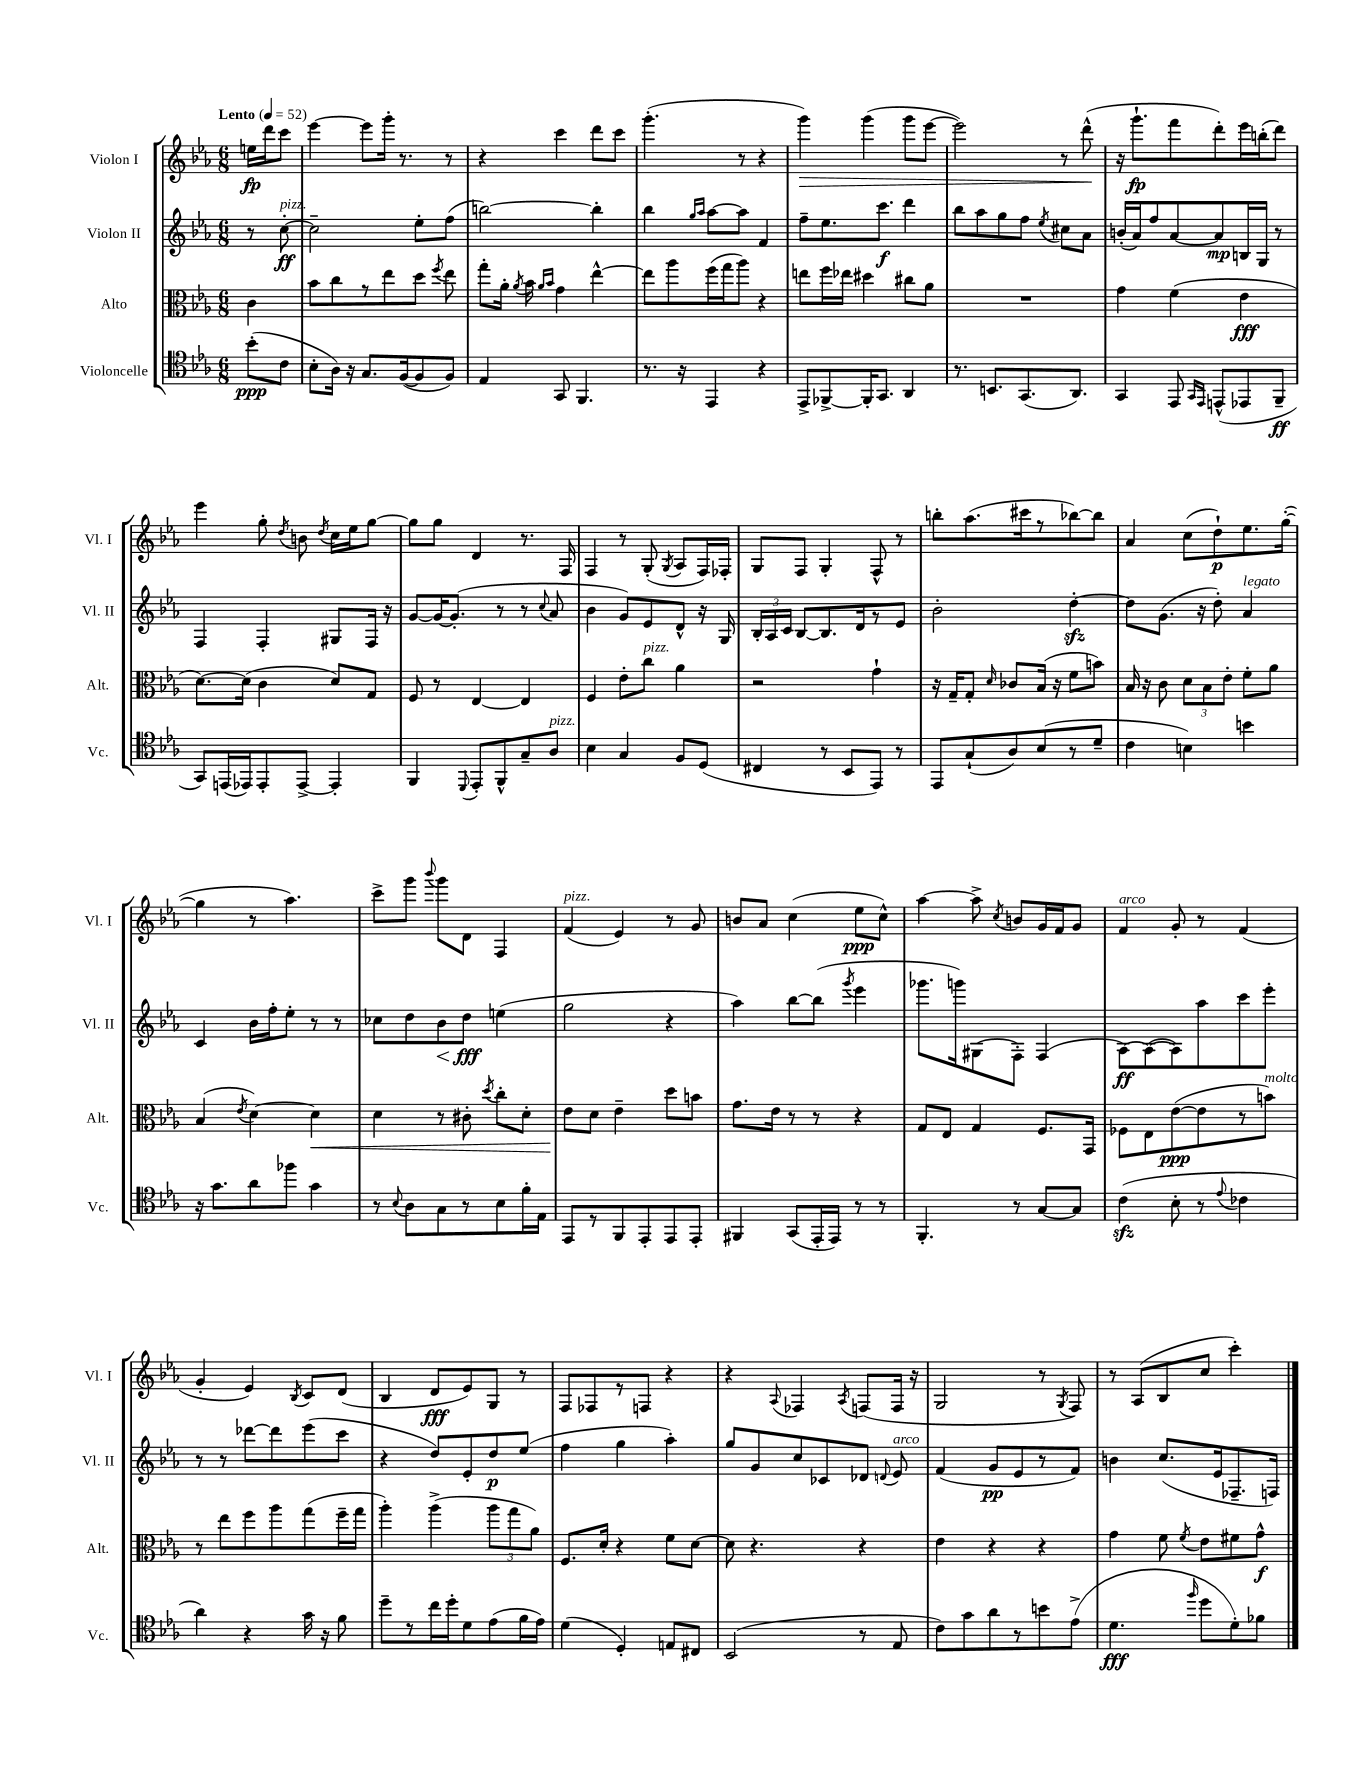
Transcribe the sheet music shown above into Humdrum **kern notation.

**kern	**kern	**kern	**kern
*staff4	*staff3	*staff2	*staff1
*clefC4	*clefC3	*clefG2	*clefG2
*k[b-e-a-]	*k[b-e-a-]	*k[b-e-a-]	*k[b-e-a-]
*M6/8	*M6/8	*M6/8	*M6/8
*MM52	*MM52	*MM52	*MM52
(8b-'	4c	8r	16ee
.	.	.	16ddd
8c	.	[8cc'	8ccc
=	=	=	=
8B-'	8b-	2cc~]	[4eee-
16A-)	8cc	.	.
16r	.	.	.
8.G	8r	.	8eee-]
.	8ee-	.	16ggg'
([16F	.	.	8.r
8F]	8dd	8ee-'	.
.	8qff	.	.
8F)	8ee-	(8ff	8r
=	=	=	=
4E-	8gg'	[2bb)	4r
.	16a-'	.	.
.	8qa-	.	.
.	16b-	.	.
.	16qqa-	.	.
.	16qqb-	.	.
8GG	4g	.	4ccc
4.FF	.	.	.
.	[4ee-^^	4bb']	8ddd
.	.	.	8ccc
=	=	=	=
8.r	8ee-]	4bb-	(4.ggg'
.	8aa-	.	.
16r	.	.	.
.	.	16qqgg	.
.	.	16qqaa-	.
4EE-	(16ff	[8aa-	.
.	16gg	.	.
.	8aa-)	8aa-]	8r
4r	4r	4f	4r
=	=	=	=
8EE-^	8ee	8ff~	4ggg)
[8FF-^	16ff	8.ee-	.
.	16ee-	.	.
16FF-']	4dd#	.	(4ggg
8.GG	.	8.ccc	.
4AA-	8cc#	4ddd	8ggg
.	8a-	.	[8eee-
=	=	=	=
8.r	2.r	8bb-	2eee-])
.	.	8aa-	.
8.BB	.	.	.
.	.	8gg	.
(8.GG	.	8ff	.
.	.	8qee-	.
.	.	8cc#	8r
8.AA-)	.	.	.
.	.	8a-	(8ddd^^
=	=	=	=
4GG	4g	(16b'	16r
.	.	16a-)	8.ggg`
.	.	8ff	.
8EE-	(4f	[8a-	8fff
16qqGG	.	.	.
16qqEE-	.	.	.
(8EE^^	.	8a-]	8ddd')
8EE-	4e-	16B	16eee-
.	.	16G	(16bb'
8FF~	.	8r	8ddd)
=	=	=	=
8GG)	[8.d)	4F	4eee-
(16EE	.	.	.
16EE-)	(16d]	.	.
8EE-'	4c	4F'	8gg'
.	.	.	8qdd
[8EE-^	.	.	8b
.	.	.	8qdd
4EE-']	8d)	8G#	16cc
.	.	.	16ee-
.	8G	16F	[8gg
.	.	16r	.
=	=	=	=
4FF	8F	[8g	8gg]
.	8r	16g_	8gg
.	.	(8.g']	.
8qqDD	.	.	.
8EE-'	[4E-	.	4d
8FF^^	.	8r	.
8G~	4E-]	8r	8.r
.	.	8qqcc	.
8A-	.	8a-	.
.	.	.	16F
=	=	=	=
4B-	4F	4b-	4F
4G	8e-'	8g)	8r
.	8cc	8e-	(8G'
.	.	.	8qG
8F	4a-	8d^^	8A-
(8D	.	16r	16F)
.	.	16G	16F-'
=	=	=	=
4C#	2r	24B-'	8G
.	.	24A-	.
.	.	24c	.
.	.	[8B-	8F
8r	.	8.B-]	4G'
8BB-	.	.	.
.	.	16d	.
8EE-)	4g`	8r	8F^^
8r	.	8e-	8r
=	=	=	=
8EE-	16r	2b-'	8bb'
.	16G~	.	.
(8G`	8G'	.	(8.aa-
.	16qqd	.	.
8A-)	8c-	.	.
.	.	.	16ccc#
(8B-	(16B-	.	8r
.	16r	.	.
8r	8f	[4dd'	[8bb-)
8d~	8b)	.	8bb-]
=	=	=	=
4c	16B-	8dd]	4a-
.	16r	.	.
.	8c	(8.g	.
4B)	12d	.	(8cc
.	.	16r	.
.	12B-	.	.
.	.	8dd')	8dd`)
.	12e-'	.	.
4b	8f'	4a-	8.ee-
.	8a-	.	.
.	.	.	([16gg'
=	=	=	=
16r	(4B-	4c	4gg]
8.g	.	.	.
.	8qe-	.	.
8a-	[4d)	16b-	8r
.	.	16ff'	.
8ff-	.	8ee-'	4.aa-)
4g	4d]	8r	.
.	.	8r	.
=	=	=	=
8r	4d	8cc-	8ccc^
8qqB-	.	.	.
8A-	.	8dd	8ggg
.	.	.	8qqbbb-
8G	8r	8b-	8ggg
8r	8c#'	8dd	8d
.	8qdd	.	.
8B-	8cc'	(4ee	4F
16f'	8d'	.	.
16E-	.	.	.
=	=	=	=
8EE-	8e-	2gg	(4f
8r	8d	.	.
8FF	4e-~	.	4e-)
8EE-'	.	.	.
8EE-	8dd	4r	8r
8EE-'	8b	.	8g
=	=	=	=
4FF#	8.g	4aa-)	8b
.	.	.	8a-
.	16e-	.	.
(8GG	8r	[8bb-	(4cc
16EE-'	8r	(8bb-]	.
16EE-)	.	.	.
.	.	8qggg	.
8r	4r	4eee-	8ee-
8r	.	.	8cc^^)
=	=	=	=
4.FF'	8G	8.ggg-	[4aa-
.	8E-	.	.
.	.	16ggg)	.
.	4G	(8G#	8aa-^]
.	.	.	8qcc
8r	.	8F')	8b
[8G	8.F	(4F	16g
.	.	.	16f
8G]	.	.	8g
.	16GG	.	.
=	=	=	=
(4c	8F-	[8A-)	4f
.	8E-	(8A-_	.
8B-'	([8e-	8A-])	8g'
8r	8e-]	8aa-	8r
8qqe-	.	.	.
4c-	8r	8ccc	(4f
.	8b)	8eee-'	.
=	=	=	=
4a-)	8r	8r	4g'
.	8ee-	8r	.
4r	8ff	[8ddd-	4e-)
.	8aa-	8ddd-]	.
.	.	.	8qB-
16g	(8gg	(8eee-	8c
16r	.	.	.
8f	16ff~	8ccc	(8d
.	16gg	.	.
=	=	=	=
8dd~	4aa-')	4r	4B-
8r	.	.	.
16cc	(4aa-^	8dd)	8d
16dd'	.	.	.
8d	.	8e-'	8e-)
(8e-	12aa-	8dd	8G
.	12gg	.	.
16f	.	(8ee-	8r
.	12a-)	.	.
16e-)	.	.	.
=	=	=	=
(4d	8.F	4ff	8F
.	.	.	8F-
.	16d'	.	.
4D')	4r	4gg	8r
.	.	.	8F
8E	8f	4aa-')	4r
8C#	[8d	.	.
=	=	=	=
(2BB-	8d]	8gg	4r
.	4.r	8g	.
.	.	.	8qqA-
.	.	8cc	4F-
.	.	8c-	.
.	.	.	8qA-
8r	4r	8d-	(8F
.	.	8qqd	.
8E-	.	8e-	16F
.	.	.	16r
=	=	=	=
8c)	4e-	(4f	2G
8g	.	.	.
8a-	4r	8g	.
8r	.	8e-	.
8b	4r	8r	8r
.	.	.	8qG
(8e-^	.	8f)	8F)
=	=	=	=
4.d	4g	4b	8r
.	.	.	(8A-
.	8f	(8.cc	8B-
16qqff	8qf	.	.
8dd	8e-	.	8cc
.	.	16e-	.
8d')	8f#	8.F-~	4ccc')
8f-	8g^^	.	.
.	.	16F)	.
==	==	==	==
*-	*-	*-	*-
